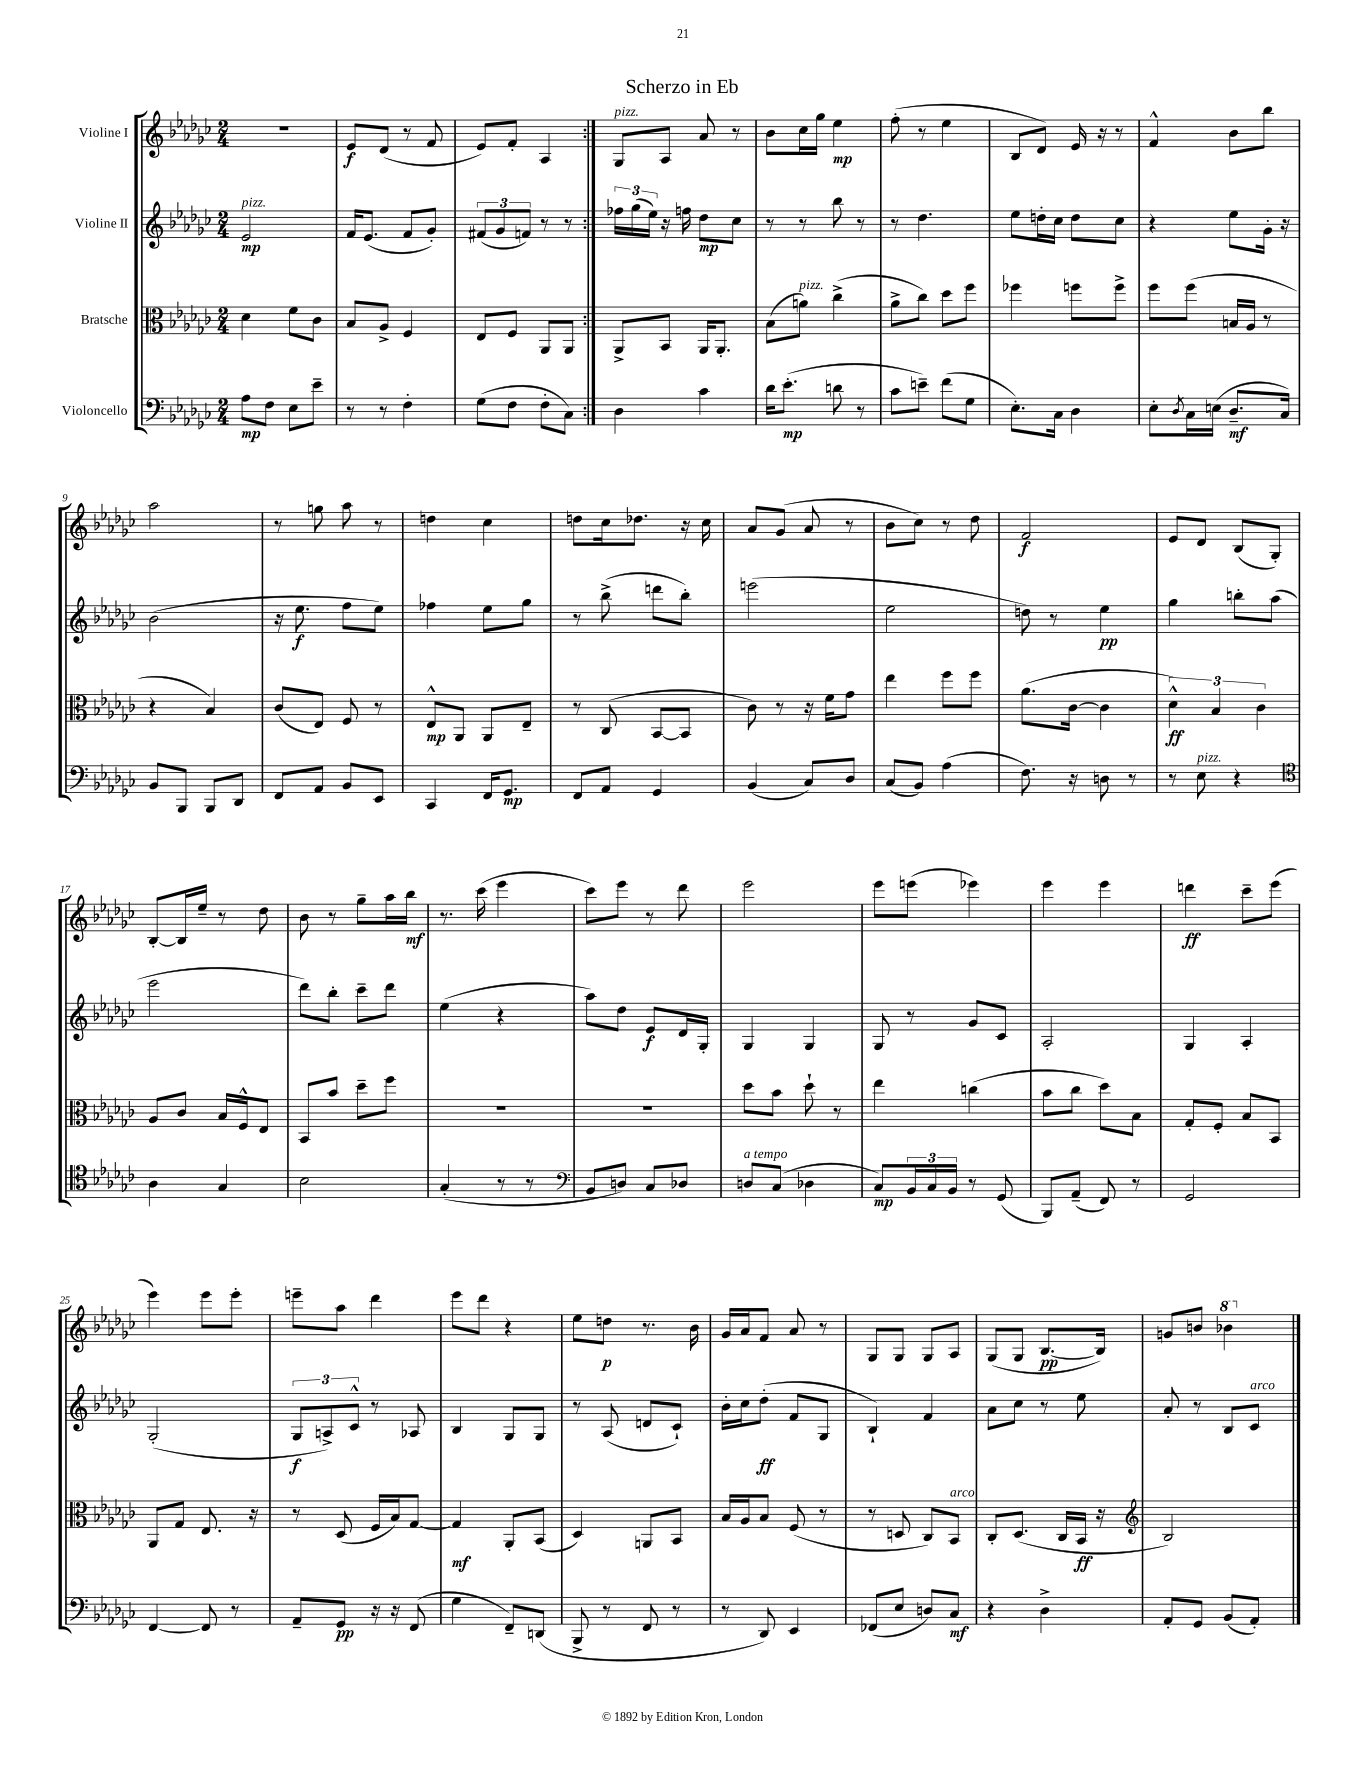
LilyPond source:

\header { title = "Scherzo in Eb" }
<<
\new StaffGroup <<
\new Staff = "s0" \with { instrumentName = "Violine I" } {
    \clef treble \key ges \major \numericTimeSignature \time 2/4
    \repeat volta 2 { r2 |
    ees'8\f des'8( r8 f'8 |
    ees'8) f'8-. aes4 | }
    ges8^\markup { \italic "pizz." } aes8 aes'8 r8 |
    bes'8 ces''16 ges''16 ees''4\mp |
    f''8-.( r8 ees''4 |
    bes8 des'8) ees'16 r16 r8 |
    f'4-^ bes'8 bes''8 |
    aes''2 |
    r8 g''8 aes''8 r8 |
    d''4 ces''4 |
    d''8 ces''16 des''8. r16 ces''16 |
    aes'8 ges'8( aes'8 r8 |
    bes'8 ces''8) r8 des''8 |
    f'2\f |
    ees'8 des'8 bes8( ges8-.) |
    bes8~-. bes16 ees''16-- r8 des''8 |
    bes'8 r8 ges''8-- aes''16 bes''16\mf |
    r8. ces'''16( ees'''4 |
    ces'''8) ees'''8 r8 des'''8 |
    ees'''2 |
    ees'''8 e'''8( ees'''4) |
    ees'''4 ees'''4 |
    d'''4\ff ces'''8-- ees'''8( |
    ees'''4) ees'''8 ees'''8-. |
    e'''8-- aes''8 des'''4 |
    ees'''8 des'''8 r4 |
    ees''8 d''8\p r8. bes'16 |
    ges'16 aes'16 f'8 aes'8 r8 |
    ges8 ges8 ges8 aes8 |
    ges8( ges8 bes8.~\pp bes16) |
    g'8 b'8 \ottava #1 bes''!4 \ottava #0 \bar "|." |
}
\new Staff = "s1" \with { instrumentName = "Violine II" } {
    \clef treble \key ges \major \numericTimeSignature \time 2/4
    \repeat volta 2 { ees'2\mp^\markup { \italic "pizz." } |
    f'16 ees'8.( f'8 ges'8-.) |
    \tuplet 3/2 { fis'8( ges'8 f'8) } r8 r8 | }
    \tuplet 3/2 { fes''16 ges''16( ees''16) } r16 f''16 des''8\mp ces''8 |
    r8 r8 bes''8 r8 |
    r8 des''4. |
    ees''8 d''16-. ces''16 d''8 ces''8 |
    r4 ees''8 ges'16-. r16 |
    bes'2( |
    r16 ees''8.\f f''8 ees''8) |
    fes''4 ees''8 ges''8 |
    r8 bes''8->( d'''8 bes''8-.) |
    e'''2( |
    ees''2 |
    d''8) r8 ees''4\pp |
    ges''4 b''8-. aes''8( |
    ees'''2 |
    des'''8) bes''8-. ces'''8-- des'''8 |
    ees''4( r4 |
    aes''8) des''8 ees'8\f des'16 ges16-. |
    ges4 ges4 |
    ges8 r8 ges'8 ces'8 |
    aes2-. |
    ges4 aes4-. |
    ges2-.( |
    \tuplet 3/2 { ges8\f a8->) ces'8-^ } r8 aes8 |
    bes4 ges8 ges8 |
    r8 aes8( d'8 ces'8-!) |
    bes'16-. ces''16 des''8-.\ff( f'8 ges8 |
    bes4-!) f'4 |
    aes'8 ces''8 r8 ees''8 |
    aes'8-. r8 bes8 ces'8^\markup { \italic "arco" } \bar "|." |
}
\new Staff = "s2" \with { instrumentName = "Bratsche" } {
    \clef alto \key ges \major \numericTimeSignature \time 2/4
    \repeat volta 2 { des'4 f'8 ces'8 |
    bes8 aes8-> f4 |
    ees8 f8 aes,8 aes,8 | }
    aes,8-> bes,8 aes,16 aes,8.-. |
    bes8( a'8^\markup { \italic "pizz." }) ces''4->( |
    aes'8-> ces''8) des''8 f''8 |
    fes''4 f''8 f''8-> |
    f''8 f''8( b16 aes16 r8 |
    r4 bes4) |
    ces'8( ees8) f8 r8 |
    ees8-^\mp aes,8 aes,8 ees8-- |
    r8 ces8( bes,8~ bes,8 |
    ces'8) r8 r16 f'16 ges'8 |
    ees''4 f''8 f''8 |
    aes'8.( ces'16~ ces'4 |
    \tuplet 3/2 { des'4-^\ff) bes4 ces'4 } |
    aes8 ces'8 bes16 f16-^ ees8 |
    bes,8 bes'8 des''8-- f''8 |
    R2 |
    r2 |
    des''8 bes'8 des''8-! r8 |
    ees''4 c''4( |
    bes'8 ces''8 des''8) bes8 |
    ges8-. f8-. bes8 bes,8 |
    aes,8 ges8 ees8. r16 |
    r8 des8( f16 bes16) ges8~ |
    ges4\mf aes,8-. bes,8( |
    des4) a,8 bes,8 |
    bes16 aes16 bes8 f8( r8 |
    r8 d8 ces8) bes,8^\markup { \italic "arco" } |
    ces8-. des8.( ces16 bes,16\ff r16 |
    \clef treble bes2) \bar "|." |
}
\new Staff = "s3" \with { instrumentName = "Violoncello" } {
    \clef bass \key ges \major \numericTimeSignature \time 2/4
    \repeat volta 2 { aes8\mp f8 ees8 ees'8-- |
    r8 r8 f4-. |
    ges8( f8 f8-. ces8) | }
    des4 ces'4 |
    des'16 ees'8.-.\mp( d'8 r8 |
    ces'8 e'8--) f'8( ges8 |
    ees8.-.) ces16 des4 |
    ees8-. \acciaccatura { des8 } ces16 e16( des8.--\mf ces16) |
    bes,8 bes,,8 bes,,8 des,8 |
    f,8 aes,8 bes,8 ees,8 |
    ces,4 f,16 ges,8.\mp |
    f,8 aes,8 ges,4 |
    bes,4( ces8) des8 |
    ces8( bes,8) aes4( |
    f8.) r16 d8 r8 |
    r8 ees8^\markup { \italic "pizz." } r4 |
    \clef tenor aes4 ges4 |
    bes2 |
    ges4-.( r8 r8 |
    \clef bass bes,8 d8) ces8 des8 |
    d8^\markup { \italic "a tempo" } ces8( des4 |
    ces8\mp) \tuplet 3/2 { bes,16 ces16 bes,16 } r8 ges,8( |
    bes,,8) aes,8--( f,8) r8 |
    ges,2 |
    f,4~ f,8 r8 |
    aes,8-- ges,8\pp r16 r16 f,8( |
    ges4 f,8--) d,8( |
    bes,,8-> r8 f,8 r8 |
    r8 des,8) ees,4 |
    fes,8( ees8 d8) ces8\mf |
    r4 des4-> |
    aes,8-. ges,8 bes,8( aes,8-.) \bar "|." |
}
>>
>>
